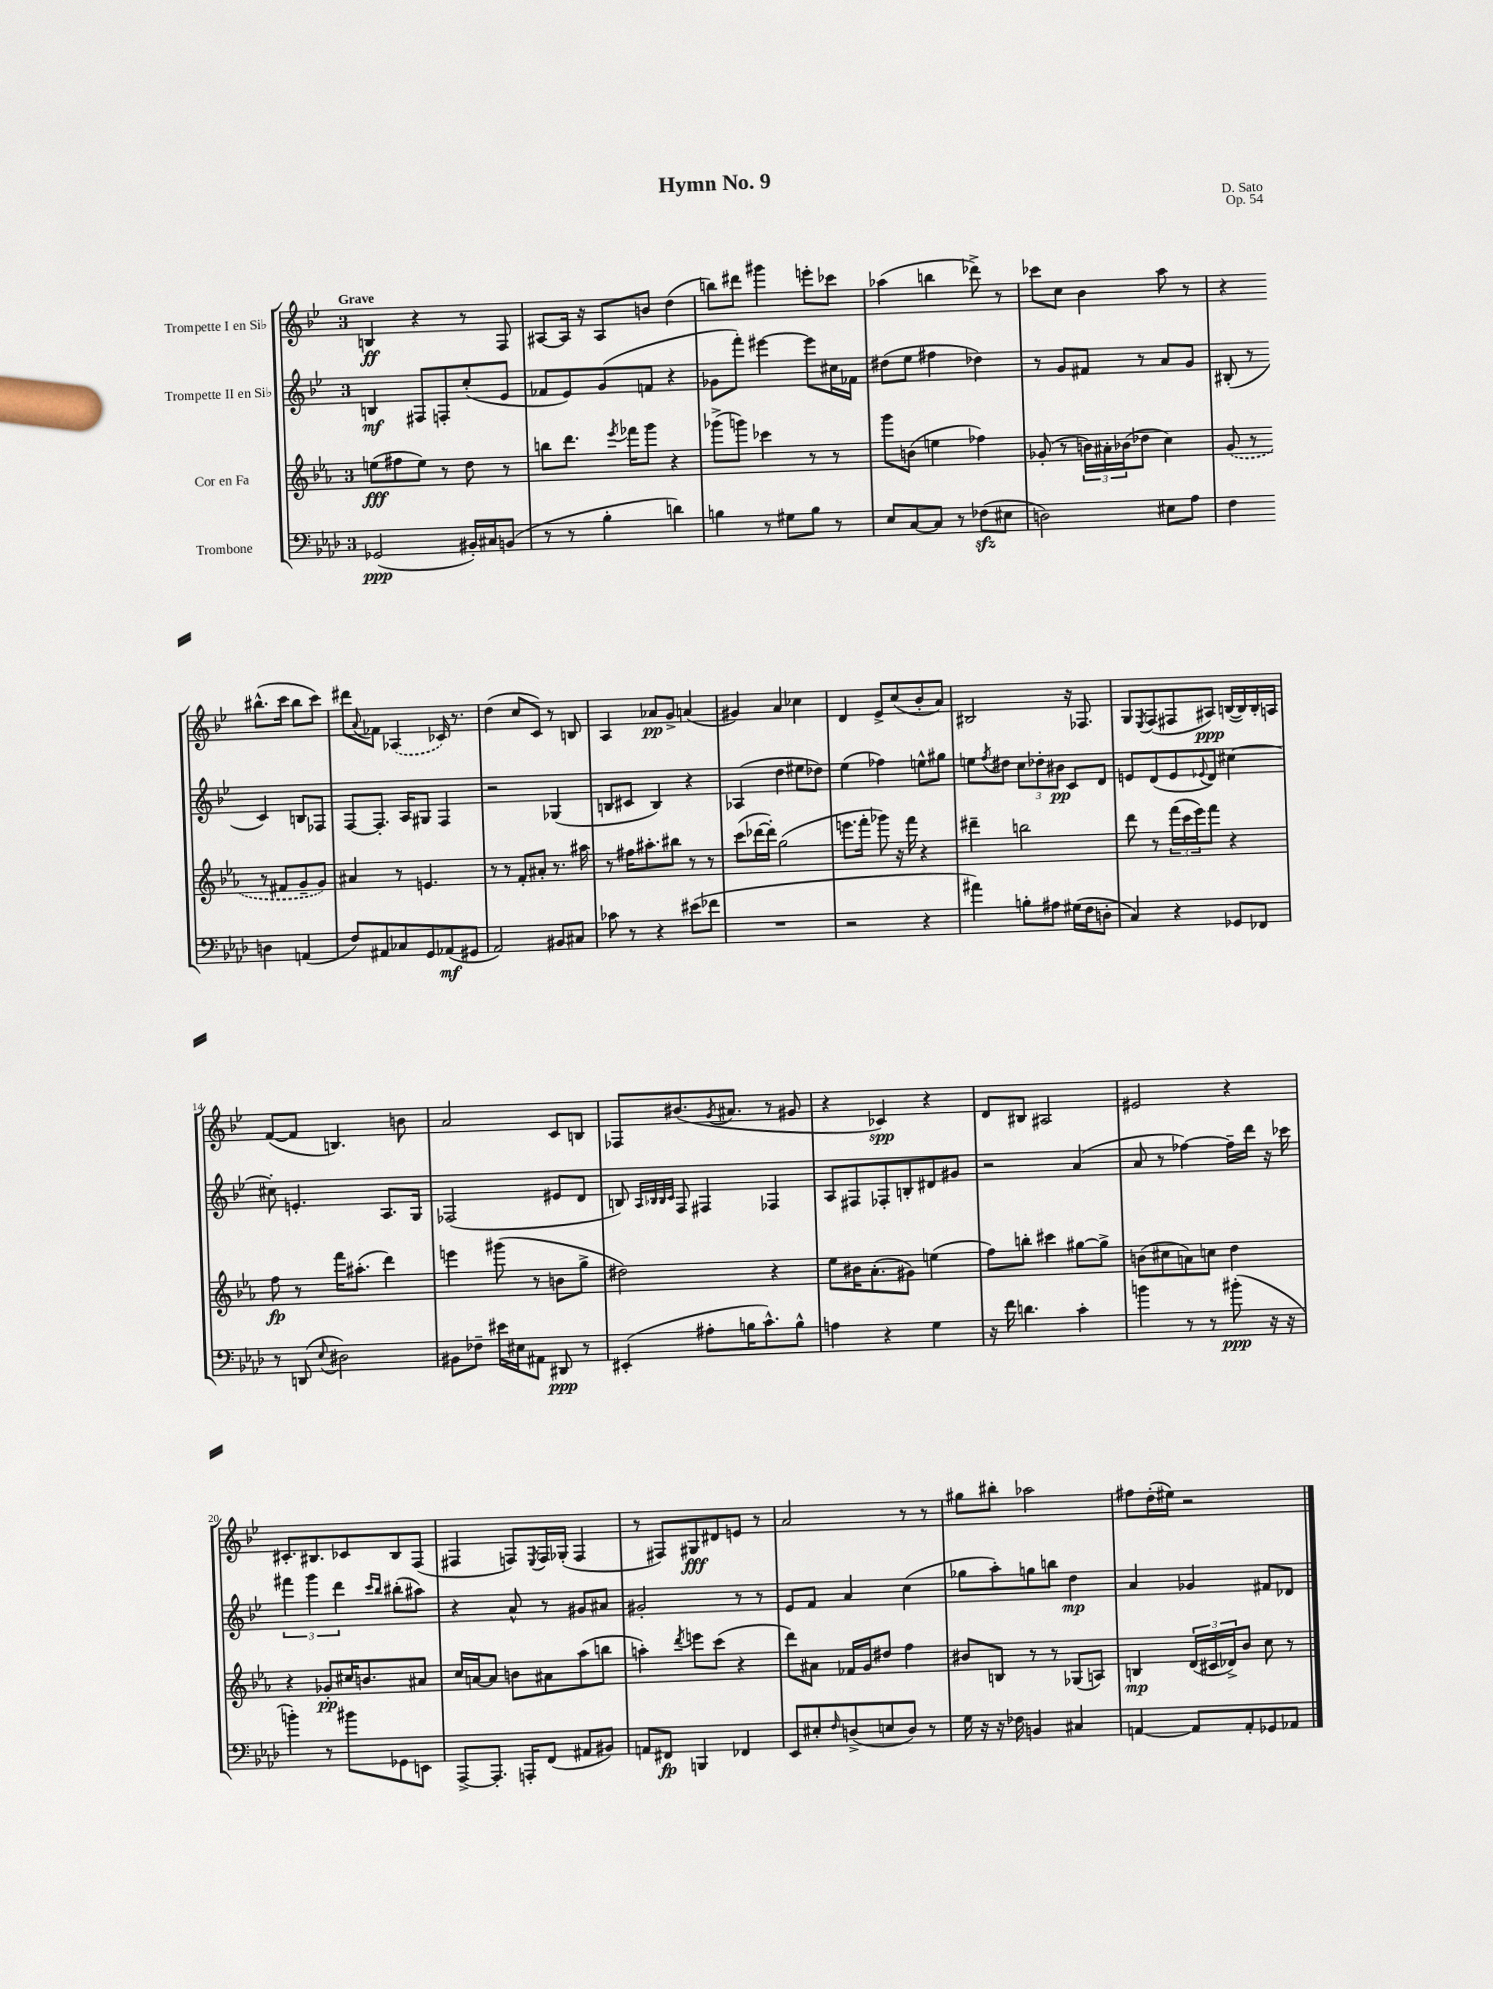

**kern	**kern	**kern	**kern
*staff4	*staff3	*staff2	*staff1
*clefF4	*clefG2	*clefG2	*clefG2
*k[b-e-a-d-]	*k[b-e-a-]	*k[b-e-]	*k[b-e-]
*M3/4	*M3/4	*M3/4	*M3/4
(2GG-/	(8ee\L	4B/	4B/
.	8ff#\	.	.
.	8ee\J)	8F#/L	4r
.	8r	8F'/	.
16BB#'/LL)	8dd\	(8cc'/	8r
16C#/J	.	.	.
(8BB/J	8r	8e-/J	8F/
=	=	=	=
8r	8bb\L	8f-/L	[8A#/L
8r	8.ddd\J	8e-/)	16A#/]Jk
.	.	.	16r
4B-'\	.	(8g/	8A#/L
.	8qeee-/	.	.
.	16fff-\LK	.	.
.	8ggg\J	8f/J	8b/J
4d\)	4r	4r	(4dd\
=	=	=	=
4B\	(8ggg-^\L	8g-\L	8bb\L)
.	8ggg\J)	8fff'\J)	8ddd#\J
8r	4ccc-\	[4eee#\	4ggg#\
8G#\L	.	.	.
8B\J	8r	8eee#\]L	8eee'\L
8r	8r	16cc#\L	8ccc-\J
.	.	16f-\JJ	.
=	=	=	=
8E-/L	8ggg\L	(8dd#\L	(4aa-\
[8C/	(8b\J	8ee-\J	.
8C/]J	4ee\	4ff#\	4bb\
8r	.	.	.
(8F-\L	4ff-\)	4dd-\)	8ddd-^\)
8E#\J	.	.	8r
=	=	=	=
2D\)	(8g-'/	8r	8ccc-\L
.	8r	8g/L	8cc\J
.	24b\LL)	8f#/J	4b-\
.	24a#'\	.	.
.	(24b-\J	.	.
.	8dd-\J	8r	.
8E#\L	4cc\)	8a/L	8aa\
8A-\J	.	8g/J	8r
=	=	=	=
4F\	(8g/	(8B#'/	4r
.	8r	8r	.
4D\	8r	4c/)	(8.bb#^^\L
.	8f#/L	.	.
.	.	.	16ccc\Jk
(4AA/	8g~/	8B/L	8bb#\L
.	8g/J)	8F-/J	8ccc\J)
=	=	=	=
8F/L)	4a#/	[8F/L	8ddd#\L
.	.	.	8qqa/
8AA#/	.	8.F'/]J	8f-\J
8C-/	8r	.	(4A-/
.	.	16A/LK	.
8GG/	4.e/	8G#/J	.
(8AA-/	.	4F/	16c-/)
.	.	.	8.r
8GG#/J	.	.	.
=	=	=	=
2AA-/)	8r	2r	(4dd\
.	8r	.	.
.	8f'/L	.	8cc/L
.	8a#'/J	.	8c/J)
8BB#/L	8.r	(4G-/	8r
8C#/J	.	.	8B/
.	16aa#\	.	.
=	=	=	=
8c-\	8r	8B/L	4A/
8r	16ff#\LK	8c#/J	.
.	8.aa#'\	.	.
4r	.	4B/)	8a-/L
.	8bb#\J	.	8g^/J
(8e#\L	8r	4r	(4a/
8f-\J	8r	.	.
=	=	=	=
2.r	(8ccc\L	(4A-/	4g#/)
.	[16ddd-\L	.	.
.	16ddd-'\]JJ)	.	.
.	(2gg\	4dd\	4a/
.	.	8ee#\L	4cc-\
.	.	8dd-\J)	.
=	=	=	=
2r	8.eee\L	(4ee-\	4d/
.	16fff'\Jk	.	.
.	8ggg-\)	4ff-\)	8e-^/L
.	16r	.	(8cc/
.	16fff\	.	.
4r	4r	8ee^^\L	8b-'/
.	.	8gg#\J	8a/J)
=	=	=	=
4a#\)	4ddd#~\	8ee\L	2B#/
.	.	8qff/	.
.	.	8dd#\J	.
8B'\L	2bb\	12cc\L	.
.	.	12dd-'\	.
8A#\J	.	.	.
.	.	12b#\J	.
(16G#\LL	.	8c/L	16r
16F\J	.	.	8.F-/
8D'\J	.	8d/J	.
=	=	=	=
4C/)	8ddd\	8e/L	8G/L
.	.	.	8qE-/
.	8r	(8d/	(8F/
4r	(24fff\LL	8e/	8F#/
.	24ccc\	.	.
.	24eee-\J)	.	.
.	.	8qqe-/	.
.	8fff\J	8d/J)	8A#/J)
8GG-/L	4r	[4cc#\	([16B/LL
.	.	.	16B/])
8FF-/J	.	.	16B'/
.	.	.	16A/JJ
=	=	=	=
8r	8ff\	8cc#'\]	([8f/L
(8DD/	8r	4.e'/	8f/]J
8qqE-/	.	.	.
2D#\)	16fff\LK	.	4.B/)
.	(8.aa#'\J	.	.
.	4ddd\)	8.A/L	.
.	.	.	8b\
.	.	16G/Jk	.
=	=	=	=
8BB#\L	4eee\	(2F-/	2a/
8F-~\J	.	.	.
16e#\LL	(8ggg#\	.	.
16E#\J	.	.	.
8AA#\J	8r	.	.
8DD#/	8b\L	8e#/L	8c/L
8r	8gg^\J	8d/J	8B/J
=	=	=	=
(4EE#'/	2dd#\)	8B/)	8F-/L
.	.	32qqA/LLL	.
.	.	32qqB-/	.
.	.	32qqB-/	.
.	.	32qqc/JJJ	.
.	.	8F/	(8.b#/
8A#'\L	.	4F#/	.
.	.	.	8qg/
.	.	.	8.a#/J
16B\K	.	.	.
8.c^^\)	.	.	.
.	4r	4F-/	8r
8B^^\J	.	.	8g#/
=	=	=	=
4A\	8ee-\L	8A/L	4r
.	16b#\K	8F#/	.
.	(8.a-'\	.	.
4r	.	8F-'/	4c-/)
.	8g#\J)	8B'/	.
4G\	(4ee\	8d#/	4r
.	.	8g#/J	.
=	=	=	=
16r	8ff\L)	2r	8d/L
16f\	.	.	.
4.d\	8bb'\J	.	8B#/J
.	4ccc#\	.	2A#/
4c'\	[8gg#\L	(4a/	.
.	8gg#^\]J	.	.
=	=	=	=
4b\	(8b\L	8a/	2e#/
.	8cc#\	8r	.
8r	8a\)	[4ff-\)	.
8r	8cc\J	.	.
(8b#'\	4dd\	16ff-~\]LL	4r
.	.	16ddd\JJ	.
16r	.	16r	.
16r	.	16ccc-\	.
=	=	=	=
4b'\)	4r	6fff#\	8.c#'/L
.	.	6ggg\	.
.	.	.	8.B#/
8r	8g-'/L	.	.
.	.	6ddd\	.
8b#\L	16cc#/K	.	8c-/
.	8.b/	.	.
.	.	16qqccc/LL	.
.	.	16qqbb-/JJ	.
8GG-\	.	(8bb#'\L	8B#/
8EE\J	8a#/J	8aa#\J)	(8F/J
=	=	=	=
[8AAA-^/L	16cc/LL	4r	4F#/
.	[16a/J	.	.
8.AAA-'/]J	8a/]J	.	.
.	8b\L	8a^^/	8F/L)
16AAA'/LK	.	.	.
.	.	.	8qE-/
(8FF/J	8a#\	8r	16F/L
.	.	.	(16G-'/JJ
8AA#/L	(8aa-\	8g#/L	4F/
8BB#/J)	8bb\J	8a#/J	.
=	=	=	=
8AA/L	4aa'\)	2g#'/	8r
8FF#/J	.	.	8F#/L)
.	8qddd/	.	.
4BBB/	8eee\L	.	8G#/
.	(8ccc\J	.	8d#/
4FF-/	4r	8r	8e/J
.	.	8r	8r
=	=	=	=
8EE-/L	8ddd\L)	8e-/L	2a/
8E#'/	8a#\J	8f/J	.
16qqF/	.	.	.
(8D^/	16f-/LL	4a/	.
.	16g/J	.	.
8E/	8dd#/J	.	.
8D/J)	4ff\	(4cc\	8r
8r	.	.	8r
=	=	=	=
16G\	8b#/L	8gg-\L	8gg#\L
16r	.	.	.
16r	8B/J	8aa'\)	8bb#'\J
16F-\	.	.	.
4BB/	8r	8gg\	2aa-\
.	8r	8bb\J	.
4C#/	(8G-/L	4dd\	.
.	8A/J)	.	.
=	=	=	=
[4AA/	4B/	4a/	8ff#\L
.	.	.	(16dd'\L
.	.	.	16ee#\JJ)
8AA/]L	(24d/LL	4g-/	2r
.	24c#/	.	.
.	24d-^/J)	.	.
8AA'/	8b-/J	.	.
8GG-/	8cc\	8f#/L	.
8AA-/J	8r	8d-/J	.
==	==	==	==
*-	*-	*-	*-
